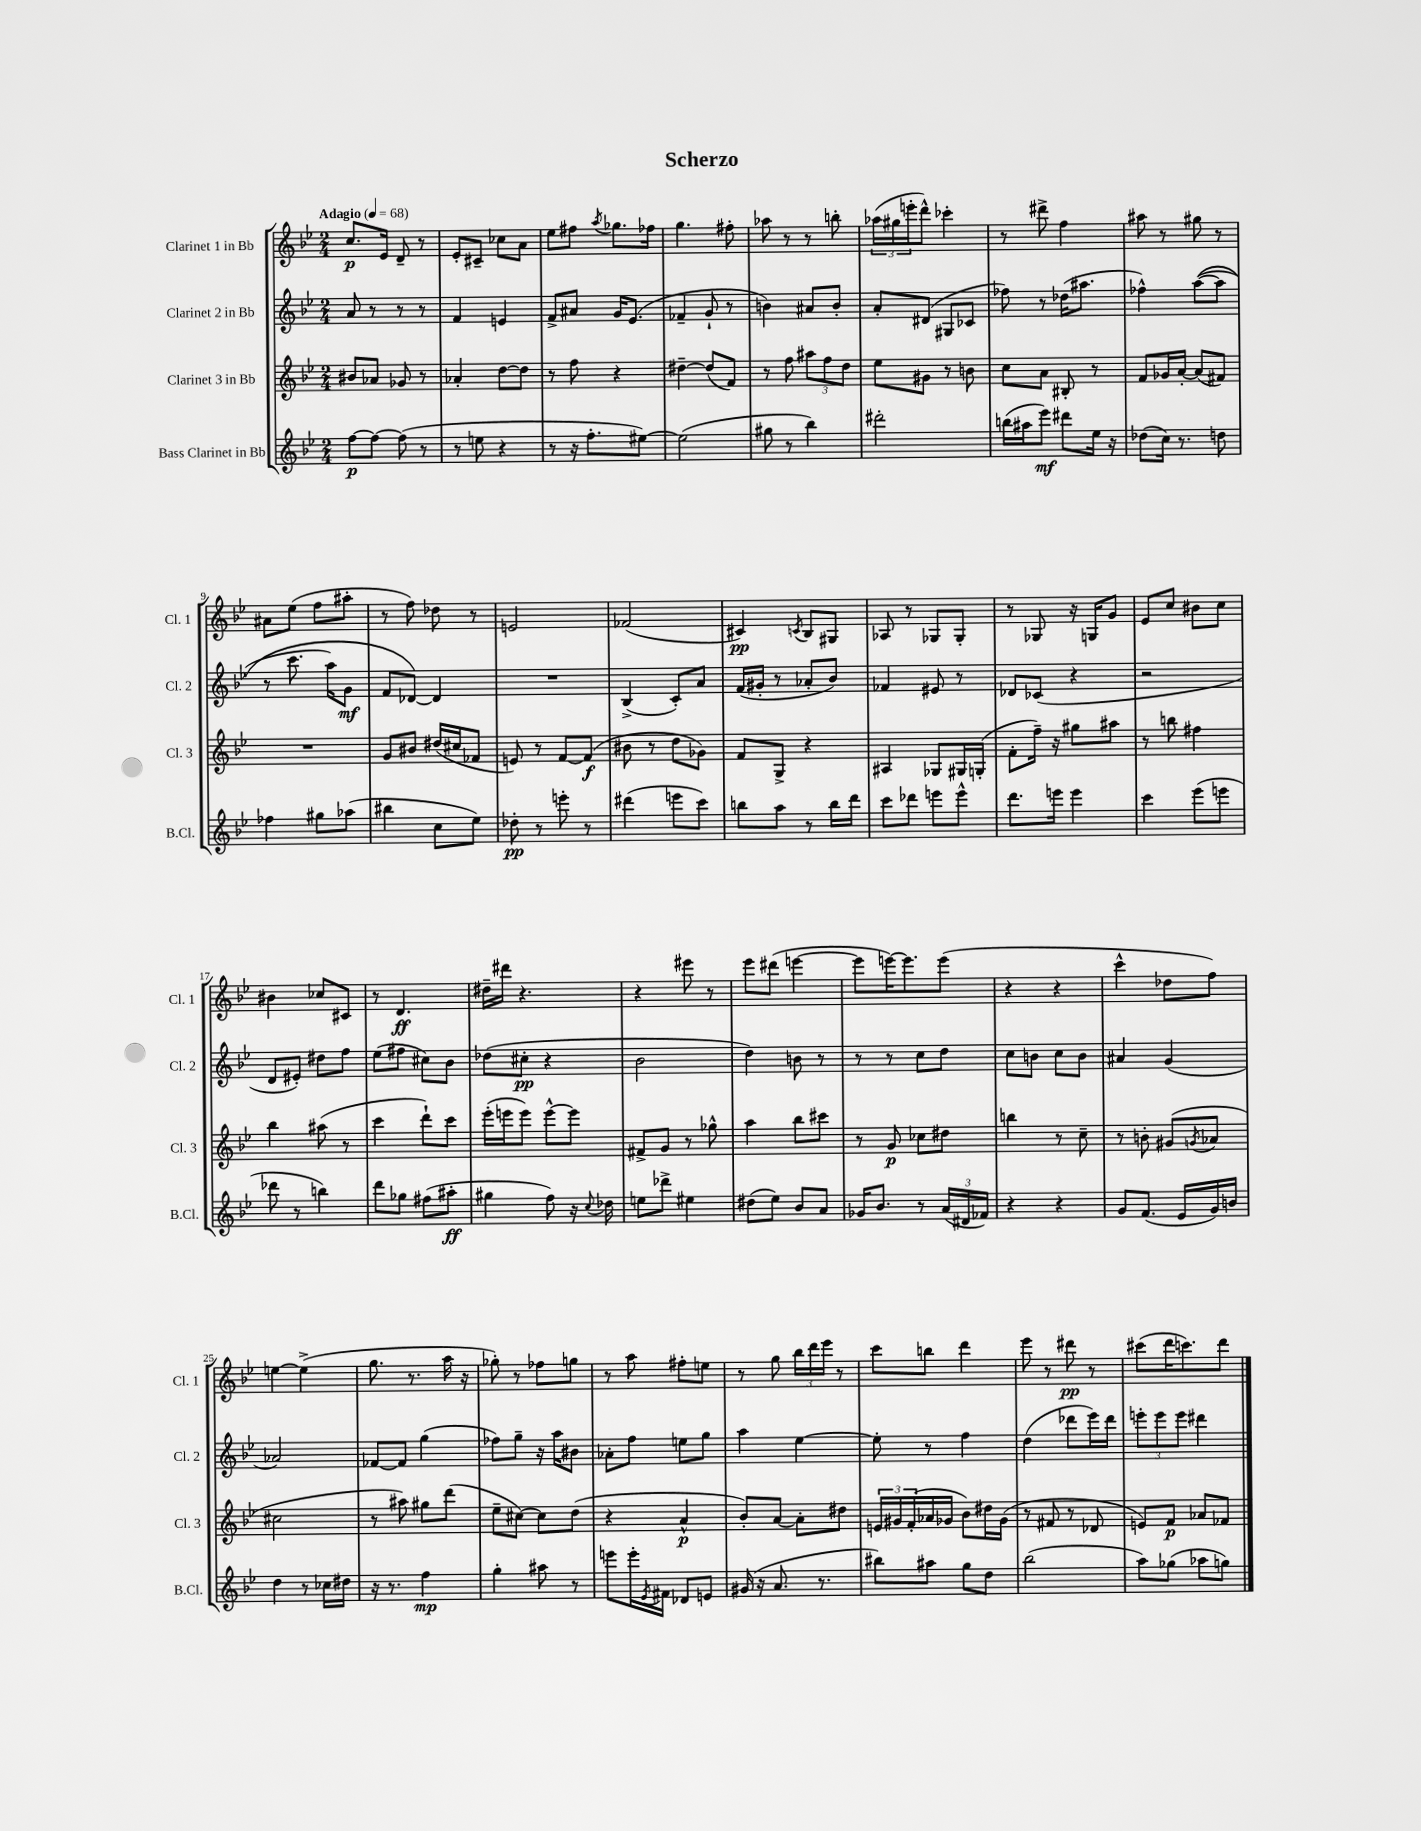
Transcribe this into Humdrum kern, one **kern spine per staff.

**kern	**dynam	**kern	**dynam	**kern	**dynam	**kern	**dynam
*part4	*part4	*part3	*part3	*part2	*part2	*part1	*part1
*staff4	*staff4	*staff3	*staff3	*staff2	*staff2	*staff1	*staff1
*I"Bass Clarinet in Bb	*	*I"Clarinet 3 in Bb	*	*I"Clarinet 2 in Bb	*	*I"Clarinet 1 in Bb	*
*I'B.Cl.	*	*I'Cl. 3	*	*I'Cl. 2	*	*I'Cl. 1	*
*clefG2	*	*clefG2	*	*clefG2	*	*clefG2	*
*k[b-e-]	*	*k[b-e-]	*	*k[b-e-]	*	*k[b-e-]	*
*M2/4	*	*M2/4	*	*M2/4	*	*M2/4	*
*MM68	*	*MM68	*	*MM68	*	*MM68	*
=1	=1	=1	=1	=1	=1	=1	=1
!	!	!	!	!	!	!LO:TX:a:B:t=Adagio	!
[8ff\L	p	8b#X/L	.	8a/	.	8.cc/L	p
8ff\J_	.	8a-X/J	.	8r	.	.	.
.	.	.	.	.	.	16e-/Jk	.
(8ff\]	.	8g-X/	.	8r	.	8d~/	.
8r	.	8r	.	8r	.	8r	.
=2	=2	=2	=2	=2	=2	=2	=2
8r	.	4a-X'/	.	4f/	.	8e-'/L	.
8een\	.	.	.	.	.	8c#X~/J	.
4r	.	[8dd\L	.	4en/	.	8cc-X\L	.
.	.	8dd\J]	.	.	.	8a\J	.
=3	=3	=3	=3	=3	=3	=3	=3
8r	.	8r	.	8f^/L	.	8ee-\L	.
16r	.	8ff\	.	8a#X/J	.	8ff#X\J	.
8.ff'\L	.	.	.	.	.	.	.
.	.	.	.	.	.	8qaa/	.
.	.	4r	.	16g/KL	.	8.gg-X\L	.
.	.	.	.	(8.e-/J	.	.	.
[8ee#X\J)	.	.	.	.	.	.	.
.	.	.	.	.	.	16ff-X\Jk	.
=4	=4	=4	=4	=4	=4	=4	=4
(2ee#\]	.	[4dd#X~\	.	4f-X~/	.	4.gg\	.
.	.	(8dd#/L]	.	8g`/	.	.	.
.	.	8f/J)	.	8r	.	8ff#X'\	.
=5	=5	=5	=5	=5	=5	=5	=5
8gg#X\	.	8r	.	4bn\)	.	8aa-X\	.
8r	.	8ff\	.	.	.	8r	.
4bb-\)	.	12aa#X\L	.	8a#X/L	.	8r	.
.	.	12ff\	.	.	.	.	.
.	.	.	.	8b'/J	.	8bbn'\	.
.	.	12dd\J	.	.	.	.	.
=6	=6	=6	=6	=6	=6	=6	=6
2ddd#X'\	.	8ee-\L	.	8a'/L	.	(24aa-X\LL	.
.	.	.	.	.	.	24gg#X\	.
.	.	.	.	.	.	24eeen'\J	.
.	.	8g#X\J	.	(8d#X/J	.	8ddd^^\J)	.
.	.	8r	.	8G#X/L	.	4ccc-X'\	.
.	.	8bn\	.	8c-X/J	.	.	.
=7	=7	=7	=7	=7	=7	=7	=7
(16bbn\LL	.	8cc\L	.	8ff-X\)	.	8r	.
16aa#X\J	.	.	.	.	.	.	.
8eee-\J)	mf	8a\J	.	8r	.	8ddd#X^\	.
8ddd#X\L	.	8B#X'/	.	(16dd-X\KL	.	4ff\	.
.	.	.	.	8.aa#X\J	.	.	.
16ee-\Jk	.	8r	.	.	.	.	.
16r	.	.	.	.	.	.	.
=8	=8	=8	=8	=8	=8	=8	=8
(8dd-X\L	.	8f/L	.	4ff-X^^\)	.	8aa#X\	.
16cc\Jk)	.	16g-X/L	.	.	.	8r	.
8.r	.	[16a'/JJ	.	.	.	.	.
.	.	(8a/L]	.	(([8aa\L	.	8gg#X\	.
8ddn\	.	8f#X/J)	.	8aa\J]	.	8r	.
!!LO:LB:g=z
=9	=9	=9	=9	=9	=9	=9	=9
4ff-X\	.	2r	.	8r	.	8a#X\L	.
.	.	.	.	8.ccc\	.	(8ee-\J	.
8gg#X\L	.	.	.	.	.	8ff\L	.
.	.	.	.	16aa\KL)	.	.	.
(8aa-X\J	.	.	.	8g\J	mf	8aa#X'\J	.
=10	=10	=10	=10	=10	=10	=10	=10
4bb#X\	.	8g/L	.	8f/L	.	8r	.
.	.	8b#X/J	.	[8d-X/J)	.	8ff\)	.
8cc\L	.	(16dd#X/LL	.	4d-/]	.	8dd-X\	.
.	.	16cc#X/J	.	.	.	.	.
8ee-\J)	.	8f-X/J	.	.	.	8r	.
=11	=11	=11	=11	=11	=11	=11	=11
8dd-X'\	pp	8en/)	.	2r	.	2en/	.
8r	.	8r	.	.	.	.	.
8eeen'\	.	[8f/L	.	.	.	.	.
8r	.	(8f/J]	f	.	.	.	.
=12	=12	=12	=12	=12	=12	=12	=12
(4ddd#X\	.	8b#X\	.	(4B-^/	.	(2f-X/	.
.	.	8r	.	.	.	.	.
8eeen\L	.	8dd\L	.	8c'/L)	.	.	.
8ccc\J)	.	8g-X\J)	.	8a/J	.	.	.
=13	=13	=13	=13	=13	=13	=13	=13
8bbn\L	.	8f/L	.	(16f/LL	.	4c#X/)	pp
.	.	.	.	16g#X'/JJ	.	.	.
8aa\J	.	8G^/J	.	8r	.	.	.
.	.	.	.	.	.	8qcn/	.
8r	.	4r	.	8a-X'/L	.	8B-/L	.
16bb\LL	.	.	.	8b-/J)	.	8G#X/J	.
16ddd\JJ	.	.	.	.	.	.	.
=14	=14	=14	=14	=14	=14	=14	=14
8ccc\L	.	4A#X/	.	4f-X/	.	8A-X/	.
8ddd-X\J	.	.	.	.	.	8r	.
8eeen\L	.	8G-X/L	.	8e#X/	.	8G-X/L	.
8eee^^\J	.	16G#X/L	.	8r	.	8G-'/J	.
.	.	(16Gn'/JJ	.	.	.	.	.
=15	=15	=15	=15	=15	=15	=15	=15
8.ddd\L	.	8f'\L	.	8d-X/L	.	8r	.
.	.	16ff~\Jk)	.	(8c-X/J	.	8G-X/	.
16eeen\Jk	.	16r	.	.	.	.	.
4eee\	.	8gg#X\L	.	4r	.	16r	.
.	.	.	.	.	.	16Gn/KL	.
.	.	8aa#X\J	.	.	.	8g/J	.
=16	=16	=16	=16	=16	=16	=16	=16
4ccc\	.	8r	.	2r	.	8e-/L	.
.	.	8bbn\	.	.	.	8cc/J	.
(8eee-\L	.	4ff#X\	.	.	.	8b#X\L	.
8eeen\J	.	.	.	.	.	8cc\J	.
!!LO:LB:g=z
=17	=17	=17	=17	=17	=17	=17	=17
8ddd-X\	.	4bb-\	.	8d/L	.	4b#X\	.
8r	.	.	.	8e#X'/J)	.	.	.
4bbn\)	.	(8aa#X\	.	8dd#X\L	.	8cc-X/L	.
.	.	8r	.	8ff\J	.	8c#X/J	.
=18	=18	=18	=18	=18	=18	=18	=18
8ddd\L	.	4ccc\	.	(8ee-\L	.	8r	.
8gg-X\J	.	.	.	8ff#X\J	.	4.d/	ff
(8ff#X\L	.	8ddd`\L)	.	8cc#X\L)	.	.	.
8aa#X'\J	ff	8ccc\J	.	8b-\J	.	.	.
=19	=19	=19	=19	=19	=19	=19	=19
4gg#X\	.	(16eee-'\LL	.	(8dd-X\L	.	16dd#X~\LL	.
.	.	16eeen\J	.	.	.	16ddd#X\JJ	.
.	.	8eee\J)	.	8cc#X'\J	pp	4.r	.
8ff\)	.	[8eee^^\L	.	4r	.	.	.
16r	.	8eee\J]	.	.	.	.	.
8qqcc/	.	.	.	.	.	.	.
16dd-X\	.	.	.	.	.	.	.
=20	=20	=20	=20	=20	=20	=20	=20
8een\L	.	8f#X^/L	.	2b-\	.	4r	.
8ddd-X^\J	.	8g/J	.	.	.	.	.
4ee#X\	.	8r	.	.	.	8eee#X\	.
.	.	8gg-X^^\	.	.	.	8r	.
=21	=21	=21	=21	=21	=21	=21	=21
(8dd#X\L	.	4aa\	.	4dd\)	.	8eee-\L	.
8ee-\J)	.	.	.	.	.	(8ddd#X\J	.
8b-/L	.	8bb-\L	.	8bn\	.	[4eeen\	.
8a/J	.	8ccc#X\J	.	8r	.	.	.
=22	=22	=22	=22	=22	=22	=22	=22
16g-X/KL	.	8r	.	8r	.	8eee\L]	.
8.b-/J	.	.	.	.	.	.	.
.	.	8g/	p	8r	.	[16eeen\K)	.
.	.	.	.	.	.	8.eee\]	.
8r	.	8cc-X\L	.	8cc\L	.	.	.
(24a/LL	.	8dd#X\J	.	8dd\J	.	(8eee\J	.
24d#X/	.	.	.	.	.	.	.
24f-X/JJ)	.	.	.	.	.	.	.
=23	=23	=23	=23	=23	=23	=23	=23
4r	.	4bbn\	.	8cc\L	.	4r	.
.	.	.	.	8bn\J	.	.	.
4r	.	8r	.	8cc\L	.	4r	.
.	.	8cc~\	.	8b\J	.	.	.
=24	=24	=24	=24	=24	=24	=24	=24
8g/L	.	8r	.	4a#X/	.	4ccc^^\	.
(8.f/J	.	8bn'\	.	.	.	.	.
.	.	(8g#X/L	.	(4g/	.	8dd-X\L	.
16e-/LL	.	.	.	.	.	.	.
.	.	8qgn/	.	.	.	.	.
16g/)	.	8a-X/J	.	.	.	8ff\J)	.
16bn/JJ	.	.	.	.	.	.	.
!!LO:LB:g=z
=25	=25	=25	=25	=25	=25	=25	=25
4dd\	.	2cc#X\	.	2a-X/)	.	[4een\	.
8r	.	.	.	.	.	(4ee^\]	.
16cc-X\LL	.	.	.	.	.	.	.
16dd#X\JJ	.	.	.	.	.	.	.
=26	=26	=26	=26	=26	=26	=26	=26
16r	.	8r	.	[8f-X/L	.	8.gg\	.
8.r	.	.	.	.	.	.	.
.	.	8aa#X\)	.	8f-/J]	.	.	.
.	.	.	.	.	.	8.r	.
4ff\	mp	8gg#X\L	.	(4gg\	.	.	.
.	.	(8ddd\J	.	.	.	16aa\	.
.	.	.	.	.	.	16r	.
=27	=27	=27	=27	=27	=27	=27	=27
4gg'\	.	8ee-~\L	.	8ff-X\L)	.	8gg-X'\)	.
.	.	[8cc#X\J)	.	8gg~\J	.	8r	.
8aa#X\	.	8cc#\L]	.	16r	.	8ff-X\L	.
.	.	.	.	16aa\KL	.	.	.
8r	.	(8dd\J	.	8b#X\J	.	8ggn\J	.
=28	=28	=28	=28	=28	=28	=28	=28
8eeen\L	.	4r	.	8a-X'\L	.	8r	.
16eee'\L	.	.	.	8ff\J	.	8aa\	.
8qe-/	.	.	.	.	.	.	.
16f#X\JJ	.	.	.	.	.	.	.
8d-X/L	.	4a^^/	p	8een\L	.	8ff#X'\L	.
8en/J	.	.	.	8gg\J	.	8een\J	.
=29	=29	=29	=29	=29	=29	=29	=29
(16g#X/	.	8b-'/L)	.	4aa\	.	8r	.
16r	.	.	.	.	.	.	.
8.a/	.	[8a/J	.	.	.	8gg\	.
.	.	8a'\L]	.	[4ee-\	.	24bb-\LL	.
.	.	.	.	.	.	24ddd\	.
8.r	.	.	.	.	.	.	.
.	.	.	.	.	.	24eee-\JJ	.
.	.	8dd#X\J	.	.	.	8r	.
=30	=30	=30	=30	=30	=30	=30	=30
8bb#X\L)	.	24en/LL	.	8ee-'\]	.	8ccc\L	.
.	.	24g#X/	.	.	.	.	.
.	.	(24f'/	.	.	.	.	.
8aa#X\J	.	16a-X/	.	8r	.	8bbn\J	.
.	.	16g-X/JJ	.	.	.	.	.
8gg\L	.	8b-\L)	.	4ff\	.	4ddd\	.
8dd\J	.	16dd#X\L	.	.	.	.	.
.	.	(16g-\JJ	.	.	.	.	.
=31	=31	=31	=31	=31	=31	=31	=31
(2bb-\	.	8r	.	(4dd\	.	8eee-\	.
.	.	8f#X/	.	.	.	8r	.
.	.	8r	.	8ddd-X\L	.	8ddd#X\	pp
.	.	8d-X/	.	16eee-\L)	.	8r	.
.	.	.	.	16ddd-\JJ	.	.	.
=32	=32	=32	=32	=32	=32	=32	=32
8aa\L)	.	8en/L)	.	12eeen'\L	.	(8ccc#X\L	.
.	.	.	.	12eee\	.	.	.
(8gg-X\J	.	8f/J	p	.	.	16ddd\K	.
.	.	.	.	12eee\J	.	.	.
.	.	.	.	.	.	8.cccn\)	.
8aa-X\L	.	8a-X/L	.	4ddd#X\	.	.	.
8ggn\J)	.	8f-X/J	.	.	.	8ddd\J	.
==	==	==	==	==	==	==	==
*-	*-	*-	*-	*-	*-	*-	*-
